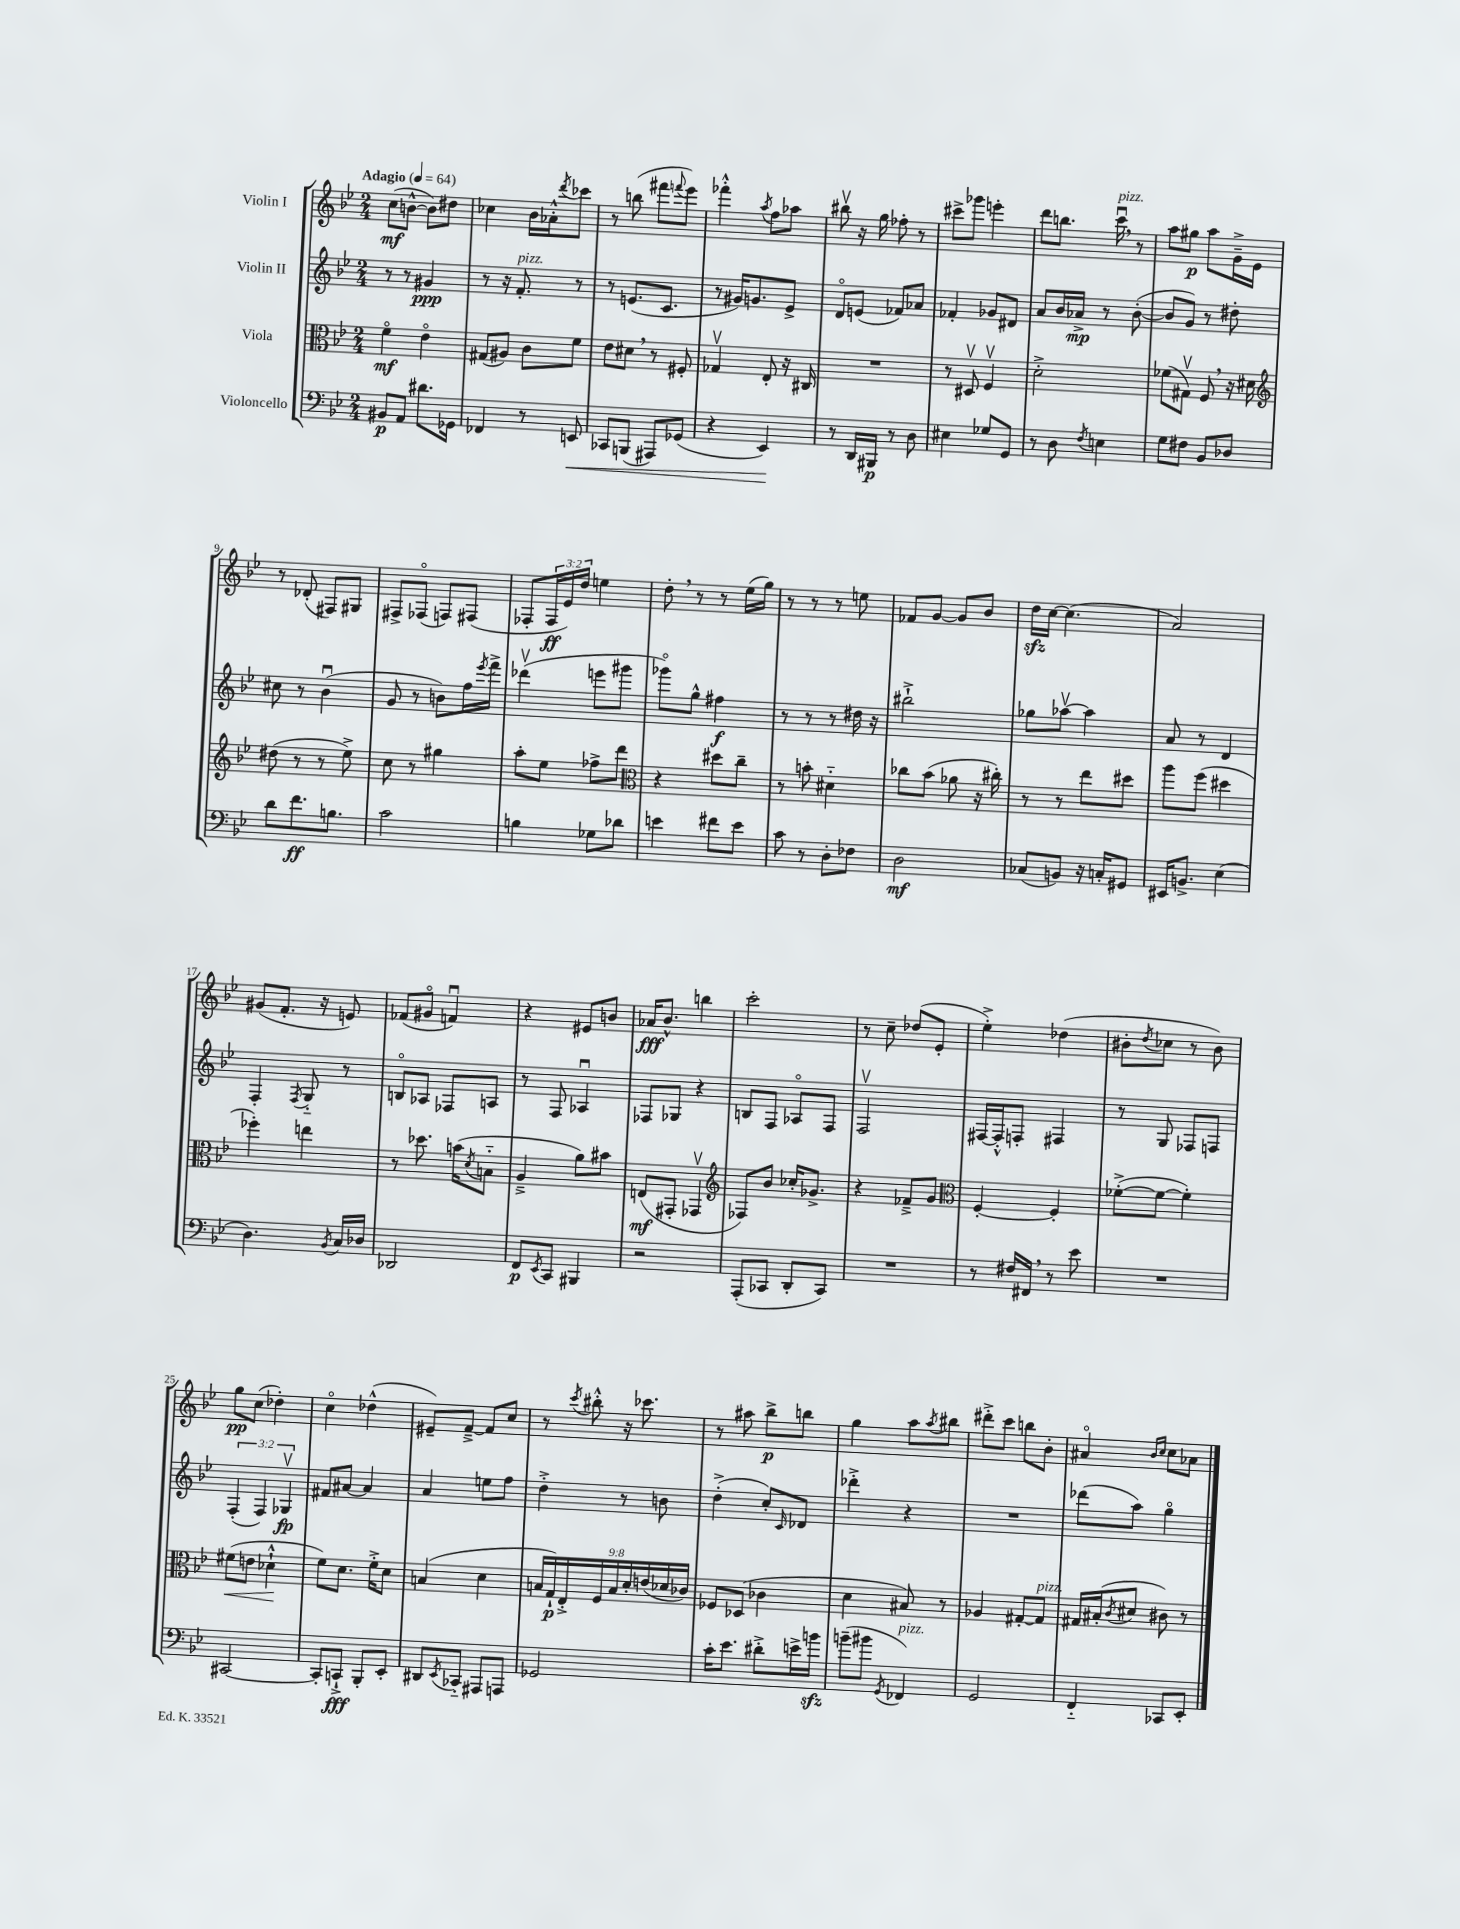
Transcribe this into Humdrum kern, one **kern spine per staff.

**kern	**dynam	**kern	**dynam	**kern	**dynam	**kern	**dynam
*part4	*part4	*part3	*part3	*part2	*part2	*part1	*part1
*staff4	*staff4	*staff3	*staff3	*staff2	*staff2	*staff1	*staff1
*I"Violoncello	*	*I"Viola	*	*I"Violin II	*	*I"Violin I	*
*clefF4	*	*clefC3	*	*clefG2	*	*clefG2	*
*k[b-e-]	*	*k[b-e-]	*	*k[b-e-]	*	*k[b-e-]	*
*M2/4	*	*M2/4	*	*M2/4	*	*M2/4	*
*MM64	*	*MM64	*	*MM64	*	*MM64	*
=1	=1	=1	=1	=1	=1	=1	=1
!	!	!	!	!	!	!LO:TX:a:B:t=Adagio	!
8BB#X/L	p	4f\	mf	8r	.	(8cc\L	mf
8AA/J	.	.	.	8r	.	[8bn^^\J	.
8.d#X\L	.	4e-\	.	4g#X/	ppp	8b\L])	.
.	.	.	.	.	.	8dd#X\J	.
16GG-X\Jk	.	.	.	.	.	.	.
=2	=2	=2	=2	=2	=2	=2	=2
4FF-X/	.	(8G#X/L	.	8r	.	4cc-X\	.
.	.	8A#X/J)	.	16r	.	.	.
!	!	!	!	!LO:TX:a:i:t=pizz.	!	!	!
.	.	.	.	8.f'/	.	.	.
8r	.	8c\L	.	.	.	16b-\LL	.
.	.	.	.	.	.	16a-X'^^\J	.
.	.	.	.	.	.	8qddd/	.
!	!LO:HP:b	!	!	!	!	!	!
8EEn/	<	8f\J	.	8r	.	8ccc-X\J	.
=3	=3	=3	=3	=3	=3	=3	=3
8CC-X/L	.	8e-\L	.	8r	.	8r	.
(8BBBn/J	.	8d#X,\J	.	(8.en/L	.	(8bbn\	.
8AAA#X/L)	.	8r	.	.	.	8fff#X\L	.
.	.	.	.	8.c/J	.	.	.
.	.	.	.	.	.	8qqfffn/	.
(8GG-X/J	.	8F#X'/	.	.	.	8eee-\J)	.
=4	=4	=4	=4	=4	=4	=4	=4
4r	.	4G-Xv/	.	8r	.	4fff-X'^^\	.
.	.	.	.	16g#X/KL)	.	.	.
.	.	.	.	8.gn/	.	.	.
.	.	.	.	.	.	8qaa/	.
4EE-/)	.	8E-'/	.	.	.	8ff\L	.
.	.	16r	.	8e-^/J	.	8aa-X\J	.
.	.	16C#X/	.	.	.	.	.
.	[	.	.	.	.	.	.
=5	=5	=5	=5	=5	=5	=5	=5
8r	.	2r	.	8d/L	.	8bb#Xv\	.
16DD/LL	.	.	.	(8en/J	.	16r	.
16BBB#X/JJ	p	.	.	.	.	16gg\	.
8r	.	.	.	8f-X/L)	.	8ff-X'\	.
8D\	.	.	.	8a-X/J	.	8r	.
=6	=6	=6	=6	=6	=6	=6	=6
4E#X\	.	8r	.	4f-X'/	.	8ccc#X^\L	.
.	.	8D#Xv/	.	.	.	8ggg-X\J	.
8G-X/L	.	4Fv/	.	8g-X/L	.	4eeen'\	.
8GG/J	.	.	.	8d#X/J	.	.	.
=7	=7	=7	=7	=7	=7	=7	=7
8r	.	2d'^\	.	8a/L	.	8ddd\L	.
8D\	.	.	.	16b-/L	.	8.bbn\J	.
.	.	.	.	16a-X^/JJ	mp	.	.
8qF/	.	.	.	.	.	.	.
4En\	.	.	.	8r	.	.	.
!	!	!	!	!	!	!LO:TX:a:i:t=pizz.	!
.	.	.	.	.	.	16cccu,\	.
.	.	.	.	([8b-'\	.	8r	.
=8	=8	=8	=8	=8	=8	=8	=8
8G\L	.	(8f-X\L	.	8b-/L]	.	8aa\L	.
8F#X\J	.	8G#Xv\J)	.	8g/J)	.	8gg#X\J	p
8BB-/L	.	8F,/	.	8r	.	8aa\L	.
8D-X/J	.	16r	.	8dd#X'\	.	16g~^\L	.
.	.	16d#X\	.	.	.	16e-\JJ	.
!!LO:LB:g=z
=9	=9	=9	=9	=9	=9	=9	=9
*	*	*clefG2	*	*	*	*	*
8d\L	.	(8dd#X\	.	8cc#X\	.	8r	.
8.f\	ff	8r	.	8r	.	(8d-X'/	.
.	.	8r	.	(4b-u\	.	8F#X/L)	.
8.Bn\J	.	.	.	.	.	.	.
.	.	8ee-^\)	.	.	.	8G#X/J	.
=10	=10	=10	=10	=10	=10	=10	=10
2c\	.	8cc\	.	8g/	.	8F#X^/L	.
.	.	8r	.	8r	.	(8F-X/J	.
.	.	4gg#X\	.	8bn\L)	.	8Fn/L)	.
.	.	.	.	16ff\L	.	(8F#X/J	.
.	.	.	.	8qeee-/	.	.	.
.	.	.	.	16fff^\JJ	.	.	.
=11	=11	=11	=11	=11	=11	=11	=11
4Bn\	.	8aa'\L	.	(4ddd-Xv\	.	8F-X'/L	.
.	.	8ee-\J	.	.	.	24F-/L	ff
.	.	.	.	.	.	24e-/)	.
.	.	.	.	.	.	24dd/JJ	.
8G-X\L	.	8ff-X^\L	.	8eeen\L	.	4een\	.
8d-X\J	.	8ddd\J	.	8ggg#X\J	.	.	.
=12	=12	=12	=12	=12	=12	=12	=12
*	*	*clefC3	*	*	*	*	*
4en\	.	4r	.	8ggg-X\L)	.	8dd',\	.
.	.	.	.	8gg^^\J	.	8r	.
8f#X\L	.	8dd#X\L	.	4ff#X\	f	8r	.
8e\J	.	8cc~\J	.	.	.	(16ee-\LL	.
.	.	.	.	.	.	16gg\JJ)	.
=13	=13	=13	=13	=13	=13	=13	=13
8c\	.	8r	.	8r	.	8r	.
8r	.	8bn'\	.	8r	.	8r	.
8D'\L	.	4d#X\	.	8r	.	8r	.
8F-X\J	.	.	.	16dd#X\	.	8een\	.
.	.	.	.	16r	.	.	.
=14	=14	=14	=14	=14	=14	=14	=14
2D\	mf	8cc-X\L	.	2bb#X`^\	.	8f-X/L	.
.	.	(8b-\J	.	.	.	[8g/J	.
.	.	8a-X\	.	.	.	8g/L]	.
.	.	16r	.	.	.	8b-/J	.
.	.	16cc#X'\)	.	.	.	.	.
=15	=15	=15	=15	=15	=15	=15	=15
(8C-X/L	.	8r	.	8gg-X\L	.	16ddzz\LL	.
.	.	.	.	.	.	[16cc\JJ	.
8BBn/J)	.	8r	.	[8aa-Xv\J	.	(4.cc\]	.
16r	.	8ee-\L	.	4aa-\]	.	.	.
16Cn'/KL	.	.	.	.	.	.	.
8GG#X/J	.	8dd#X\J	.	.	.	.	.
=16	=16	=16	=16	=16	=16	=16	=16
16EE#X/KL	.	8aa\L	.	8a/	.	2a/)	.
8.BBn^/J	.	.	.	.	.	.	.
.	.	(8ff\J	.	8r	.	.	.
(4E-\	.	4dd#X\	.	4d/	.	.	.
!!LO:LB:g=z
=17	=17	=17	=17	=17	=17	=17	=17
4.D\)	.	4ff-X'\)	.	4F'/	.	(8g#X/L	.
.	.	.	.	.	.	8.f'/J	.
.	.	.	.	8qF/	.	.	.
.	.	4een\	.	8G/	.	.	.
.	.	.	.	.	.	16r	.
8qBB-/	.	.	.	.	.	.	.
16C/LL	.	.	.	8r	.	8en/)	.
16D-X/JJ	.	.	.	.	.	.	.
=18	=18	=18	=18	=18	=18	=18	=18
2DD-X/	.	8r	.	8Bn/L	.	(8f-X/L	.
.	.	8.dd-X\	.	8A-X/J	.	8g#X/J	.
.	.	.	.	8F-X/L	.	4fnu/)	.
.	.	(16bn\KL	.	.	.	.	.
.	.	8qd/	.	.	.	.	.
.	.	8Bn\J	.	8An/J	.	.	.
=19	=19	=19	=19	=19	=19	=19	=19
8FF/L	p	4A~^/	.	8r	.	4r	.
8qEE-/	.	.	.	.	.	.	.
8CC/J	.	.	.	8F/	.	.	.
4BBB#X/	.	8a\L)	.	4A-Xu/	.	8e#X/L	.
.	.	8b#X\J	.	.	.	8bn/J	.
=20	=20	=20	=20	=20	=20	=20	=20
2r	.	(8En/L	mf	8F-X/L	.	16a-X/KL	fff
.	.	.	.	.	.	8.b-^^/J	.
.	.	8GG#X'/J	.	8G-X/J	.	.	.
.	.	4GG-Xv/	.	4r	.	4bbn\	.
=21	=21	=21	=21	=21	=21	=21	=21
*	*	*clefG2	*	*	*	*	*
(8AAA'/L	.	8F-X/L)	.	8Bn/L	.	2ccc'\	.
8CC-X/J	.	8b-/J	.	8F/J	.	.	.
8DD'/L	.	16cc-X'/KL	.	8A-X/L	.	.	.
.	.	8.g-X^/J	.	.	.	.	.
8CC-/J)	.	.	.	8F/J	.	.	.
=22	=22	=22	=22	=22	=22	=22	=22
2r	.	4r	.	2Fv/	.	8r	.
.	.	.	.	.	.	8cc~\	.
.	.	8f-X~^/L	.	.	.	(8dd-X/L	.
.	.	8g/J	.	.	.	8e-'/J	.
=23	=23	=23	=23	=23	=23	=23	=23
*	*	*clefC3	*	*	*	*	*
8r	.	[4F'/	.	[16F#X/LL	.	4ee-'^\)	.
.	.	.	.	16F#'^^/J]	.	.	.
16F#X/LL	.	.	.	8Fn'/J	.	.	.
16FF#X,/JJ	.	.	.	.	.	.	.
8r	.	4F'/]	.	4F#X/	.	(4dd-X\	.
8e-\	.	.	.	.	.	.	.
=24	=24	=24	=24	=24	=24	=24	=24
2r	.	([8f-X'^\L	.	8r	.	8b#X'\L	.
.	.	.	.	.	.	8qdd/	.
.	.	8f-\J_	.	8G/	.	8cc-X\J	.
.	.	4f-'\])	.	8F-X/L	.	8r	.
.	.	.	.	8Fn/J	.	8b#\)	.
!!LO:LB:g=z
=25	=25	=25	=25	=25	=25	=25	=25
!	!	!	!LO:HP:b	!	!	!	!
[2CC#X/	.	(8f#X\L	<	(6F'/	.	8gg\L	pp
.	.	8en\J	.	.	.	(8cc\J	.
.	.	.	.	6F/)	.	.	.
.	.	4d-X`^^\	.	.	.	4dd-X'\)	.
.	.	.	.	6G-Xv/	fp	.	.
.	.	.	[	.	.	.	.
=26	=26	=26	=26	=26	=26	=26	=26
8CC#'/L]	.	8f\L)	.	8f#X/L	.	4cc\	.
8CCn`^/J	fff	8.d\J	.	[8a#X/J	.	.	.
8BBB-'/L	.	.	.	4a#/]	.	(4dd-X^^\	.
.	.	16f'^\KL	.	.	.	.	.
8EE-'/J	.	8d\J	.	.	.	.	.
=27	=27	=27	=27	=27	=27	=27	=27
8DD#X/L	.	(4Bn/	.	4a/	.	8e#X~/L)	.
8qEE-/	.	.	.	.	.	.	.
8CC-X/J	.	.	.	.	.	[8f~^/J	.
8AAA#X/L	.	4d\	.	8een\L	.	8f/L]	.
8AAAn/J	.	.	.	8ff\J	.	8cc/J	.
=28	=28	=28	=28	=28	=28	=28	=28
2GG-X/	.	18Bn/LL	.	4dd'^\	.	8r	.
.	.	18G`/)	p	.	.	.	.
.	.	18E-'^/	.	.	.	.	.
.	.	.	.	.	.	8qccc/	.
.	.	.	.	.	.	8bb#X'^^\	.
.	.	18F/	.	.	.	.	.
.	.	18B/	.	.	.	.	.
.	.	.	.	8r	.	16r	.
.	.	18d'/	.	.	.	.	.
.	.	.	.	.	.	8.ccc-X\	.
.	.	(18en/	.	.	.	.	.
.	.	.	.	8bn\	.	.	.
.	.	18d-X/	.	.	.	.	.
.	.	18c-X/JJ)	.	.	.	.	.
=29	=29	=29	=29	=29	=29	=29	=29
16c'\KL	.	8F-X/L	.	(4dd'^\	.	8r	.
8.e-\J	.	.	.	.	.	.	.
.	.	(8D-X/J	.	.	.	8aa#X\	.
8d#X'^\L	.	4c-X\	.	8cc'/L)	.	8bb-^\L	p
.	.	.	.	16qqc/	.	.	.
16en^\L	.	.	.	8d-X/J	.	8bbn\J	.
16bnzz\JJ	.	.	.	.	.	.	.
=30	=30	=30	=30	=30	=30	=30	=30
(8bn~\L	.	4d\	.	4ddd-X'^\	.	4gg\	.
8b#X\J	.	.	.	.	.	.	.
8qGG/	.	.	.	.	.	.	.
!LO:TX:a:i:t=pizz.	!	!	!	!	!	!	!
4FF-X/)	.	8B#X/)	.	4r	.	8aa\L	.
.	.	.	.	.	.	8qaa/	.
.	.	8r	.	.	.	8bb#X\J	.
=31	=31	=31	=31	=31	=31	=31	=31
2GG/	.	4A-X/	.	2r	.	8ddd#X'^\L	.
.	.	.	.	.	.	8ccc\J	.
.	.	[8G#X'/L	.	.	.	8bbn\L	.
!	!	!LO:TX:a:i:t=pizz.	!	!	!	!	!
.	.	8G#/J]	.	.	.	8b-'\J	.
=32	=32	=32	=32	=32	=32	=32	=32
4FF/	.	16G#X/LL	.	(8ddd-X\L	.	4a#X/	.
.	.	(16B#X'/J	.	.	.	.	.
.	.	8qc/	.	.	.	.	.
.	.	8d#X/J	.	8aa\J)	.	.	.
.	.	.	.	.	.	16qqb-/LL	.
.	.	.	.	.	.	16qqcc/JJ	.
8CC-X/L	.	8c#X\)	.	4gg\	.	8cc\L	.
8EE-'/J	.	8r	.	.	.	8a-X\J	.
==	==	==	==	==	==	==	==
*-	*-	*-	*-	*-	*-	*-	*-
